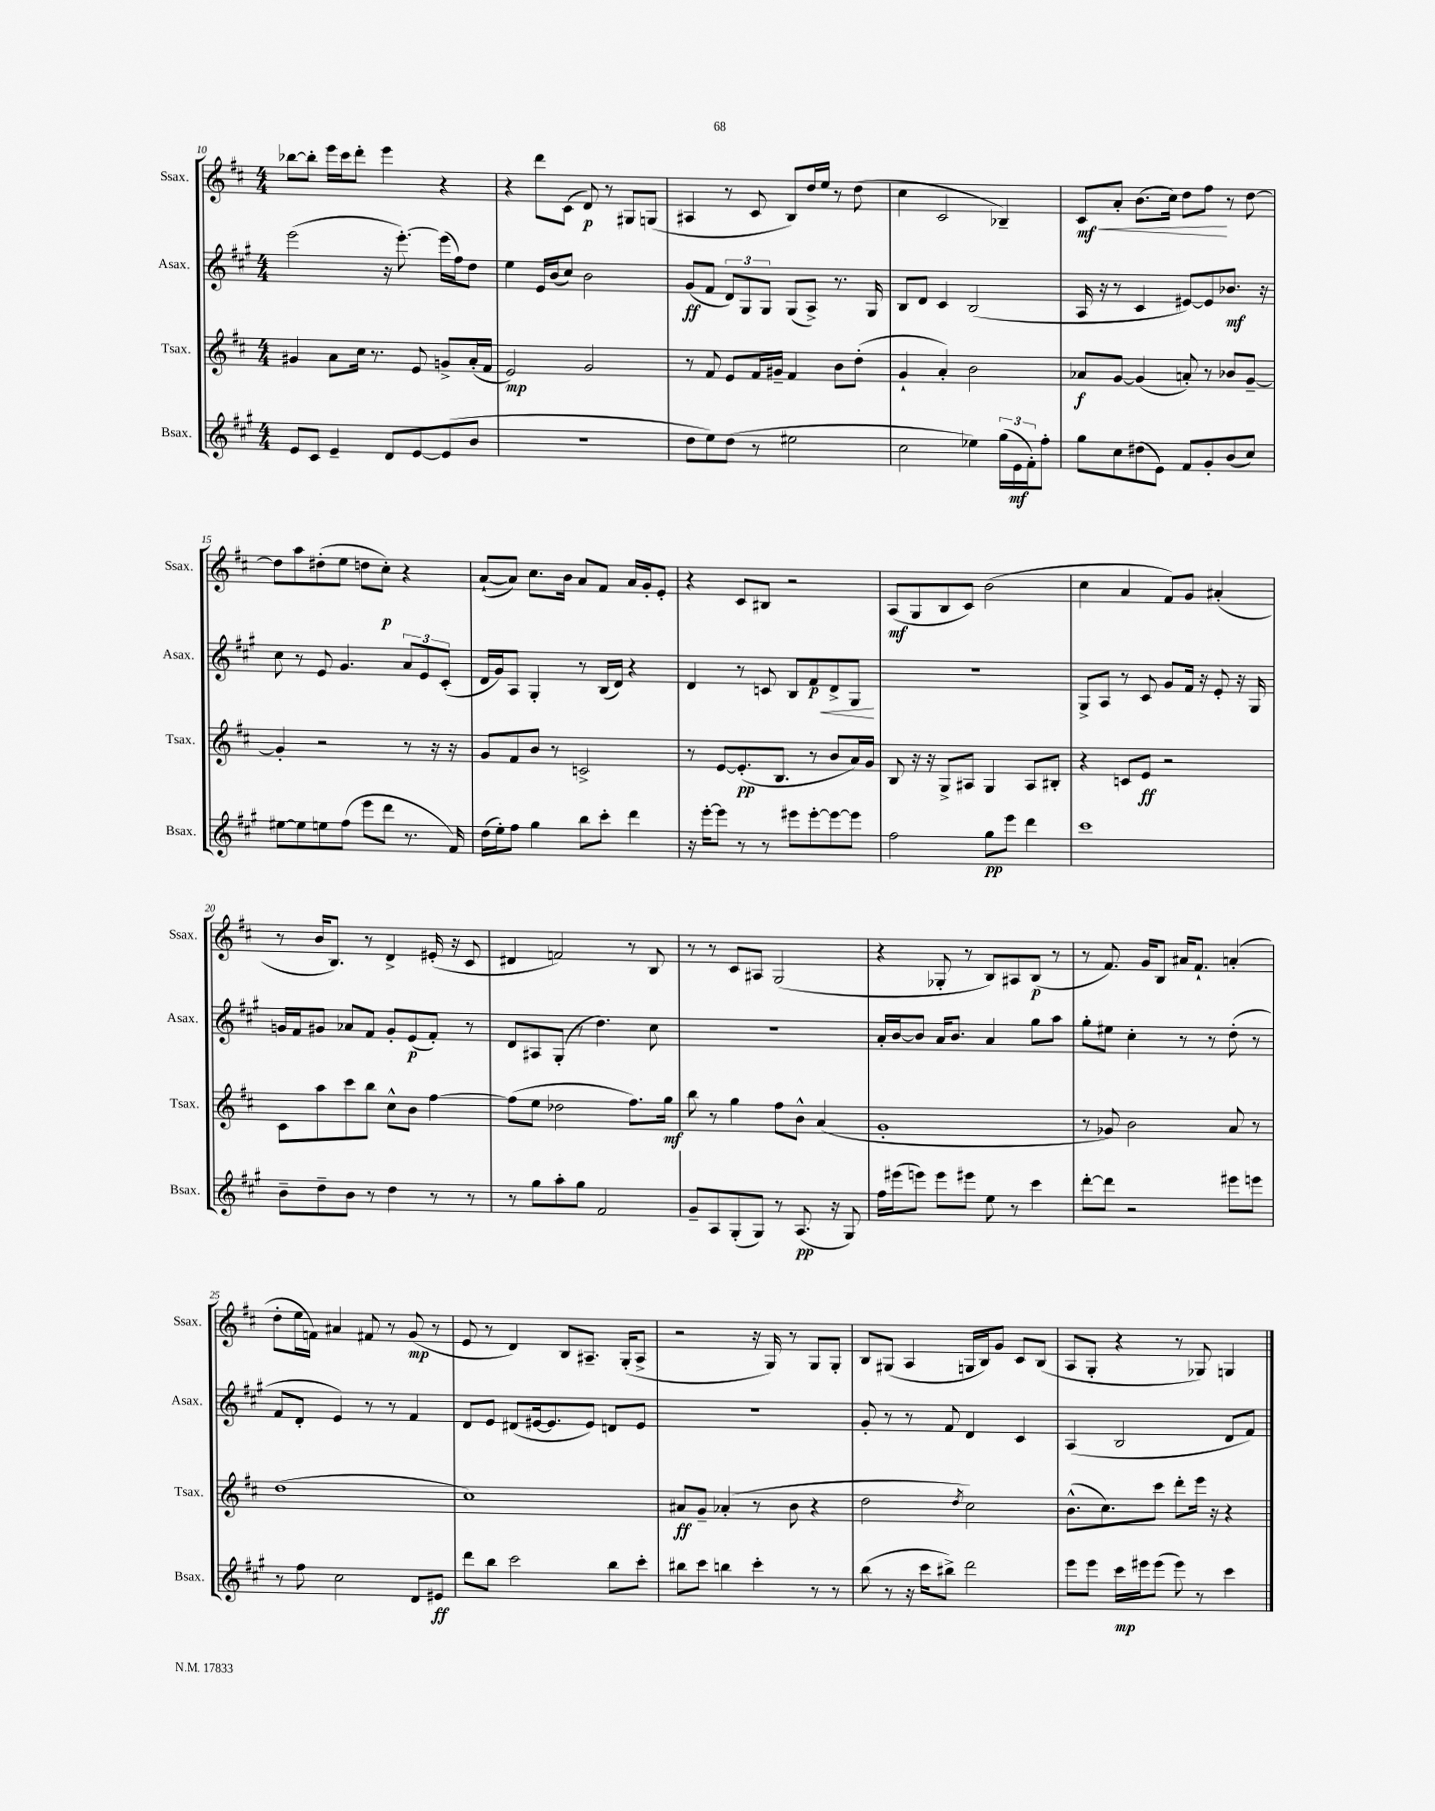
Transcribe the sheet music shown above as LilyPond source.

<<
\new StaffGroup <<
\new Staff = "s0" \with { instrumentName = "Ssax." shortInstrumentName = "Ssax." } {
    \clef treble \key d \major \numericTimeSignature \time 4/4
    bes''8~ bes''8-. e'''16 cis'''16 d'''8-. e'''4 r4 |
    r4 d'''8 cis'8( d'8\p) r8 gis8 g8( |
    ais4 r8 cis'8 b8) d''16 e''16 r8 d''8( |
    cis''4 cis'2 bes4--) |
    cis'8\mf\< a'8-. b'8.( cis''16) d''8 fis''8\! r8 d''8~ |
    d''8 a''8 dis''8-.( e''8 d''8 cis''8-.\p) r4 |
    a'8~-!( a'8) cis''8. b'16 a'8 fis'8 a'16 g'16-. e'8-. |
    r4 cis'8 bis8 r2 |
    a8\mf( g8 b8 cis'8) b'2( |
    cis''4 a'4 fis'8) g'8 ais'4-.( |
    r8 b'16 b8.) r8 d'4-> eis'16-.( r16 cis'8 |
    dis'4 f'2) r8 b8 |
    r8 r8 cis'8 ais8 g2( |
    r4 ges8-. r8 b8) ais8 b8\p( r8 |
    r8 fis'8.) g'16 b8 ais'16 fis'8.-! a'4-.( |
    d''8-. e''16 f'16) ais'4 fis'8 r8 g'8\mp( r8 |
    e'8 r8 d'4) b8 ais8.-- g16-.( ais8-> |
    r2 r16 g16) r8 g8 g8-. |
    b8 gis8( a4 g16 b16) g'8 cis'8 b8( |
    a8 g8-. r4 r8 ges8) g4 \bar "|." |
}
\new Staff = "s1" \with { instrumentName = "Asax." shortInstrumentName = "Asax." } {
    \clef treble \key a \major \numericTimeSignature \time 4/4
    e'''2( r16 e'''8.~-.) e'''16( fis''16) d''8 |
    e''4 e'16 b'16( cis''8) b'2 |
    gis'8\ff( fis'8 \tuplet 3/2 { d'8) gis8 gis8 } gis8( a8->) r8. gis16 |
    b8 d'8 cis'4 b2( |
    a16 r16 r8 cis'4 eis'8~) eis'8 bes'8.\mf r16 |
    cis''8 r8 e'8 gis'4. \tuplet 3/2 { a'8 e'8 cis'8-.( } |
    d'16 gis'16) a8 gis4-. r8 b16( d'16) r4 |
    d'4 r8 c'8 b8 fis'8\p\< d'8-> gis8\! |
    R1 |
    gis8-> a8 r8 cis'8 gis'8 fis'16 r16 e'8-. r16 gis16 |
    g'16 fis'16 gis'8 aes'8 fis'8 gis'8-. e'8\p( fis'8-.) r8 |
    d'8 ais8 gis8-.( r8 d''4.) cis''8 |
    r1 |
    a'16-. b'16~ b'8 a'16 b'8. a'4 gis''8 a''8 |
    gis''8-. eis''8 cis''4-. r8 r8 d''8-.( r8 |
    fis'8 d'8-. e'4) r8 r8 fis'4 |
    d'8 e'8 dis'8( eis'16~ eis'8. eis'8) d'8 eis'8 |
    r1 |
    gis'8-. r8 r8 fis'8 d'4 cis'4 |
    a4( b2 d'8 fis'8) \bar "|." |
}
\new Staff = "s2" \with { instrumentName = "Tsax." shortInstrumentName = "Tsax." } {
    \clef treble \key d \major \numericTimeSignature \time 4/4
    gis'4 a'8 cis''16 r8. e'8 g'8-> a'16-.( fis'16 |
    e'2\mp) g'2 |
    r8 fis'8 e'8 fis'16 gis'16-- fis'4 b'8 d''8-.( |
    g'4-! a'4-.) b'2 |
    aes'8\f g'8~ g'4( a'8-.) r8 bes'8 g'8~-- |
    g'4-. r2 r8 r16 r16 |
    g'8 fis'8 b'8 r8 c'2-> |
    r8 e'8~ e'8.-.\pp( b8. r8 b'8 a'16) g'16 |
    b8 r16 r16 g8-> ais8 g4 ais8 bis8-. |
    r4 c'8 e'8\ff r2 |
    cis'8 a''8 cis'''8 b''8 cis''8-^ b'8 fis''4~ |
    fis''8( e''8 des''2 fis''8.) g''16\mf |
    b''8 r8 g''4 fis''8 b'8-^ a'4( |
    g'1-. |
    r8 ges'8) b'2 a'8 r8 |
    d''1( |
    cis''1) |
    ais'8\ff g'8-- aes'4-.( r8 b'8 r4 |
    d''2 \acciaccatura { d''8 } cis''2) |
    b'8.-^( cis''8.) cis'''8 d'''8-. e'''16 r16 r4 \bar "|." |
}
\new Staff = "s3" \with { instrumentName = "Bsax." shortInstrumentName = "Bsax." } {
    \clef treble \key a \major \numericTimeSignature \time 4/4
    e'8 cis'8 e'4-- d'8 e'8~ e'8( b'8 |
    r1 |
    d''8 e''8) d''8( r8 eis''2 |
    cis''2 ees''4) \tuplet 3/2 { gis''16( e'16\mf fis'16-.) } fis''8-. |
    gis''8 cis''8 dis''8( e'8) fis'8 gis'8-. b'8( cis''8) |
    eis''8~ eis''8 e''8 fis''8( e'''8 d'''8 r8. fis'16) |
    d''16( e''16-.) fis''8 gis''4 b''8 cis'''8-. d'''4 |
    r16 e'''16~-. e'''8 r8 r8 eis'''8 eis'''8~-. eis'''8~ eis'''8 |
    fis''2 gis''8\pp e'''8 d'''4 |
    cis'''1 |
    b'8-- d''8-- b'8 r8 d''4 r8 r8 |
    r8 gis''8 a''8-. gis''8 fis'2 |
    gis'8-- a8 gis8-.( gis8) r8 a8.\pp( r16 gis8) |
    fis''16 eis'''16( e'''8) e'''8 eis'''8 e''8 r8 cis'''4 |
    d'''8~-. d'''8 r2 eis'''8 e'''8 |
    r8 fis''8 cis''2 d'8 eis'8\ff |
    d'''8 b''8 cis'''2 b''8 cis'''8-. |
    bis''8 cis'''8 b''4 cis'''4-. r8 r8 |
    b''8( r8 r16 cis'''16 bis''8->) d'''2 |
    e'''8 e'''8 cis'''16\mp eis'''16 eis'''8( eis'''8) r8 cis'''4 \bar "|." |
}
>>
>>
\layout { \context { \Score currentBarNumber = #10 } }
